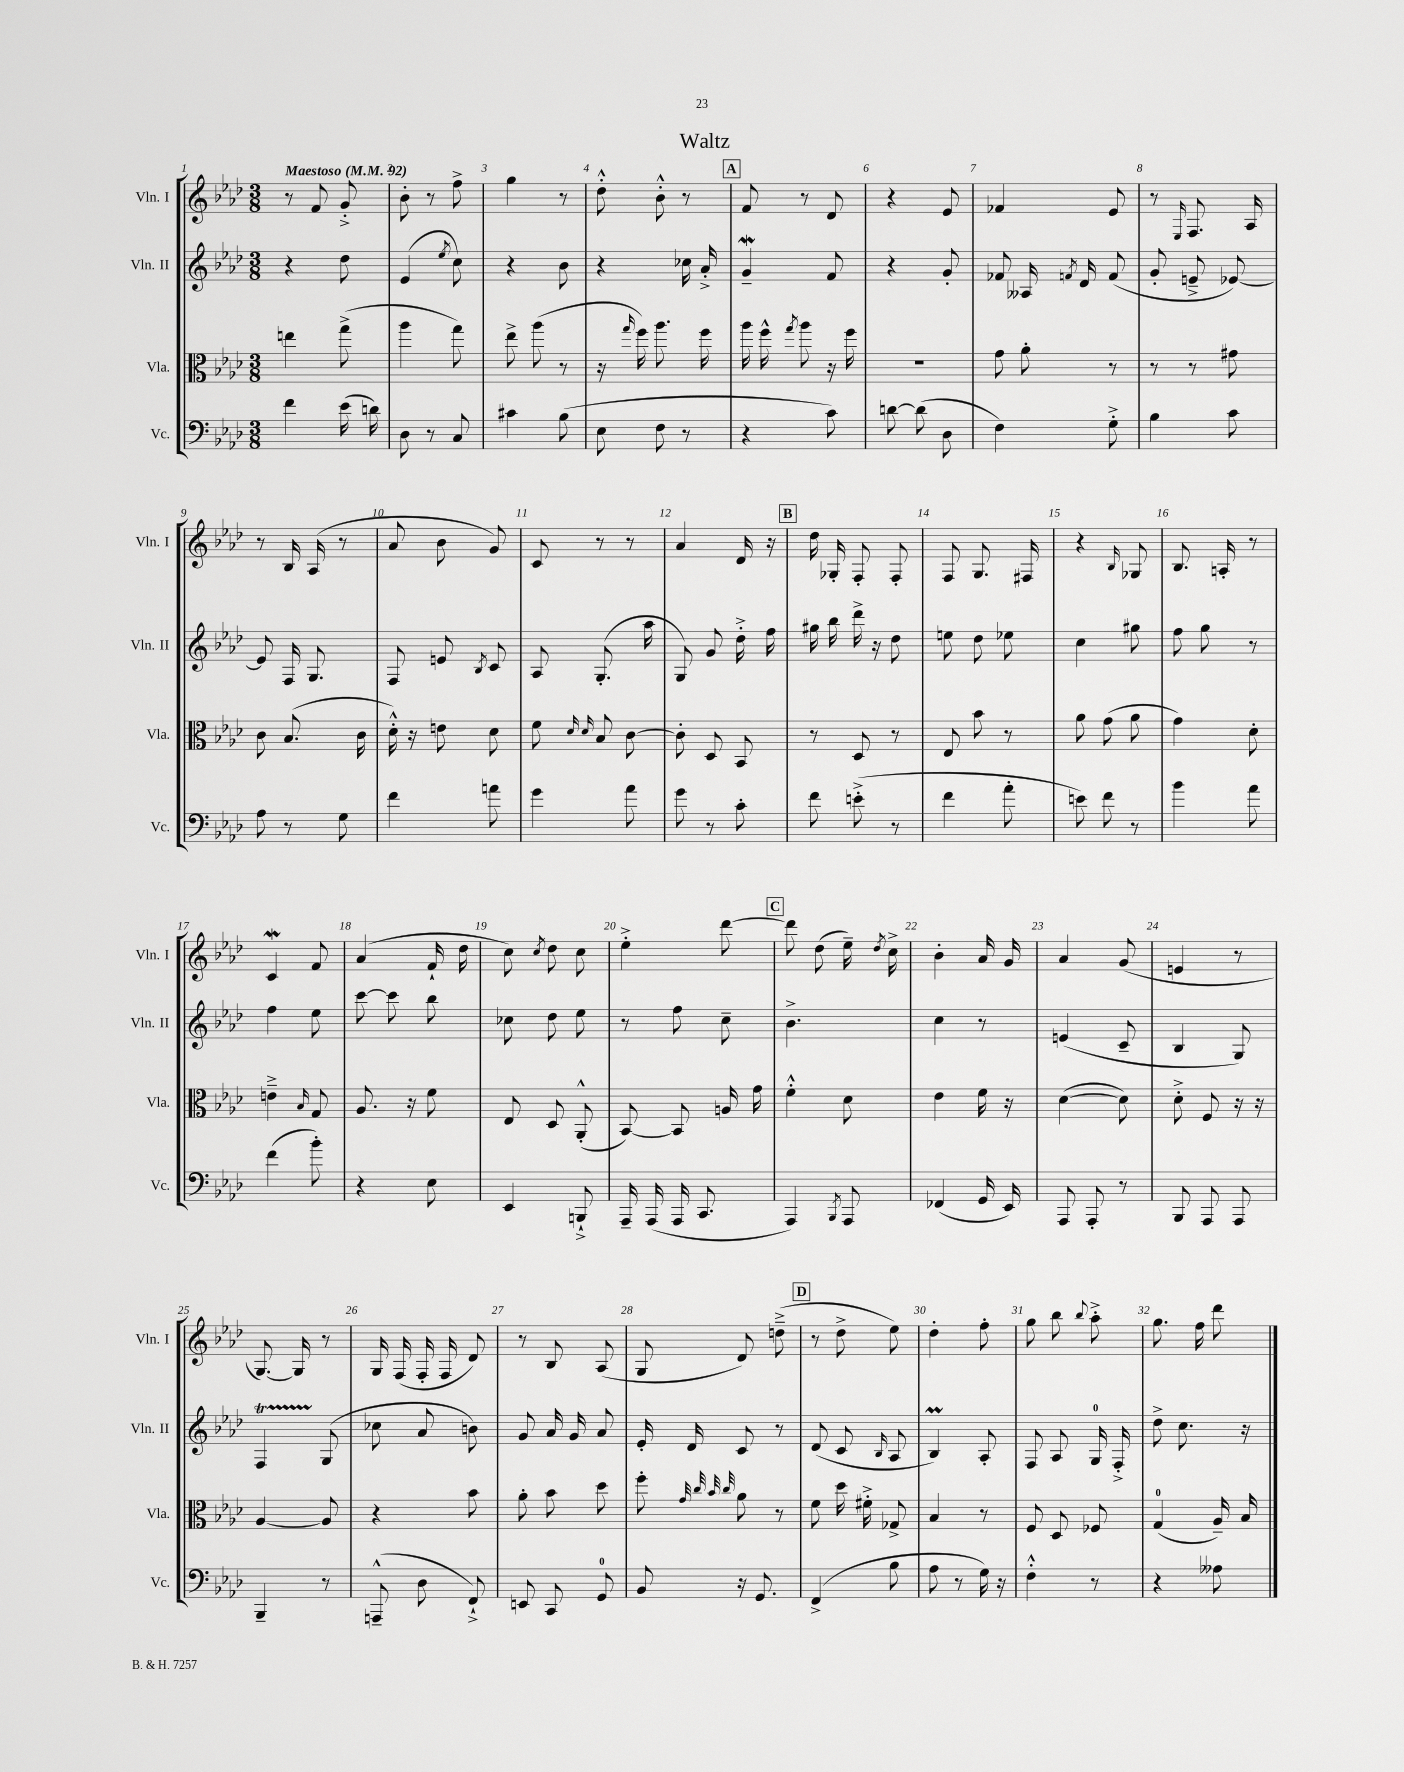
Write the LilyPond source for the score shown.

\header { title = "Waltz" }
<<
\new StaffGroup <<
\new Staff = "s0" \with { instrumentName = "Vln. I" shortInstrumentName = "Vln. I" } {
    \clef treble \key aes \major \numericTimeSignature \time 3/8 \tempo "Maestoso" 4 = 92
    \autoBeamOff r8 f'8 g'8-.-> |
    bes'8-. r8 f''8-> |
    g''4 r8 |
    des''8-.-^ bes'8-.-^ r8 |
    \mark \markup { \box "A" } f'8 r8 des'8 |
    r4 ees'8 |
    fes'4 ees'8 |
    r8 \grace { ees16 } f8. aes16 |
    r8 bes16 aes16( r8 |
    aes'8 bes'8 g'8) |
    c'8 r8 r8 |
    aes'4 des'16 r16 |
    \mark \markup { \box "B" } des''16 ges16-. f8-. f8-. |
    f8 g8. fis16 |
    r4 \grace { bes16 } ges8 |
    bes8. a16-. r8 |
    c'4\mordent f'8 |
    aes'4( f'16-! des''16 |
    c''8) \acciaccatura { c''8 } des''8 c''8 |
    ees''4-.-> des'''8~ |
    \mark \markup { \box "C" } des'''8 des''8( ees''16--) \acciaccatura { des''8 } c''16-> |
    bes'4-. aes'16 g'16 |
    aes'4 g'8( |
    e'4 r8 |
    g8.~) g16 r8 |
    g16 f16( f16-. f16 des'8) |
    r8 bes8 aes8( |
    g8 des'8) d''8--->( |
    \mark \markup { \box "D" } r8 des''8-> ees''8) |
    des''4-. f''8-. |
    g''8 bes''8 \appoggiatura { bes''8 } aes''8-.-> |
    g''8. f''16 des'''8 \bar "|." |
}
\new Staff = "s1" \with { instrumentName = "Vln. II" shortInstrumentName = "Vln. II" } {
    \clef treble \key aes \major \numericTimeSignature \time 3/8
    \autoBeamOff r4 des''8 |
    ees'4( \acciaccatura { ees''8 } c''8) |
    r4 bes'8 |
    r4 ces''16 aes'16-.-> |
    \mark \markup { \box "A" } g'4--\mordent f'8 |
    r4 g'8-. |
    fes'8 aeses16 \acciaccatura { f'8 } des'16 f'8( |
    g'8-. e'8---> ees'8~) |
    ees'8 f16 g8. |
    f8 e'8 \acciaccatura { bes8 } c'8 |
    aes8 g8.-.( aes''16 |
    g8) g'8 des''16-.-> f''16 |
    \mark \markup { \box "B" } gis''16 bes''16 des'''16-> r16 des''8 |
    e''8 des''8 ees''8 |
    c''4 gis''8 |
    f''8 g''8 r8 |
    f''4 ees''8 |
    c'''8~ c'''8 bes''8 |
    ces''8 des''8 ees''8 |
    r8 f''8 c''8-- |
    \mark \markup { \box "C" } bes'4.-> |
    c''4 r8 |
    e'4( c'8-- |
    bes4 g8) |
    f4\startTrillSpan g8\stopTrillSpan( |
    ces''8 aes'8 b'8) |
    g'8 aes'16 g'16 aes'8 |
    ees'16-. des'16 c'8 r8 |
    \mark \markup { \box "D" } des'8( c'8 \grace { bes16 } aes8 |
    bes4\prall) aes8-. |
    f8 aes8 g16-0 f16-.-> |
    des''8-> c''8. r16 \bar "|." |
}
\new Staff = "s2" \with { instrumentName = "Vla." shortInstrumentName = "Vla." } {
    \clef alto \key aes \major \numericTimeSignature \time 3/8
    \autoBeamOff e''4 g''8->( |
    aes''4 g''8) |
    ees''8-> aes''8( r8 |
    r16 \grace { g''16 } f''16) aes''8. f''16 |
    \mark \markup { \box "A" } aes''16 f''16-^ \acciaccatura { g''8 } aes''8 r16 f''16 |
    R4. |
    g'8 aes'8-. r8 |
    r8 r8 gis'8 |
    c'8 bes8.( c'16 |
    des'16-.-^) r16 e'8 des'8 |
    f'8 \grace { des'16 des'16 } bes8 c'8~ |
    c'8-. des8 bes,8 |
    \mark \markup { \box "B" } r8 des8 r8 |
    ees8 bes'8 r8 |
    aes'8 g'8( aes'8 |
    g'4) des'8-. |
    e'4---> \grace { bes16 } g8 |
    aes8. r16 f'8 |
    ees8 des8 aes,8-.-^( |
    bes,8~) bes,8 a16 g'16 |
    \mark \markup { \box "C" } f'4-.-^ des'8 |
    ees'4 f'16 r16 |
    des'4~( des'8) |
    des'8-.-> f8 r16 r16 |
    aes4~ aes8 |
    r4 bes'8 |
    aes'8-. bes'8 des''8 |
    f''8-. \grace { g'32 c''32 bes'32 c''32 } aes'8 r8 |
    \mark \markup { \box "D" } f'8 des''16 fis'16-.-> ges8-> |
    bes4 r8 |
    f8 des8 fes8 |
    g4-0( aes16--) bes16 \bar "|." |
}
\new Staff = "s3" \with { instrumentName = "Vc." shortInstrumentName = "Vc." } {
    \clef bass \key aes \major \numericTimeSignature \time 3/8
    \autoBeamOff f'4 ees'16( d'16) |
    des8 r8 c8 |
    cis'4 bes8( |
    ees8 f8 r8 |
    \mark \markup { \box "A" } r4 c'8) |
    d'8~ d'8( des8 |
    f4) g8-.-> |
    bes4 c'8 |
    aes8 r8 g8 |
    f'4 a'8 |
    g'4 aes'8 |
    g'8 r8 c'8-. |
    \mark \markup { \box "B" } f'8 e'8-.->( r8 |
    f'4 aes'8-. |
    e'8) f'8 r8 |
    bes'4 aes'8 |
    f'4( bes'8-.) |
    r4 ees8 |
    ees,4 b,,8-!-> |
    aes,,16-- aes,,16( aes,,16 c,8. |
    \mark \markup { \box "C" } aes,,4) \acciaccatura { bes,,8 } aes,,8 |
    fes,4( g,16 ees,16) |
    aes,,8 aes,,8-. r8 |
    bes,,8 aes,,8 aes,,8 |
    bes,,4-- r8 |
    a,,8---^( des8 f,8-!->) |
    e,8 c,8 g,8-0 |
    bes,8 r16 g,8. |
    \mark \markup { \box "D" } f,4->( bes8 |
    aes8 r8 g16) r16 |
    f4-.-^ r8 |
    r4 aeses8 \bar "|." |
}
>>
>>
\layout { \context { \Score \override BarNumber.break-visibility = ##(#f #t #t) barNumberVisibility = #all-bar-numbers-visible } }
